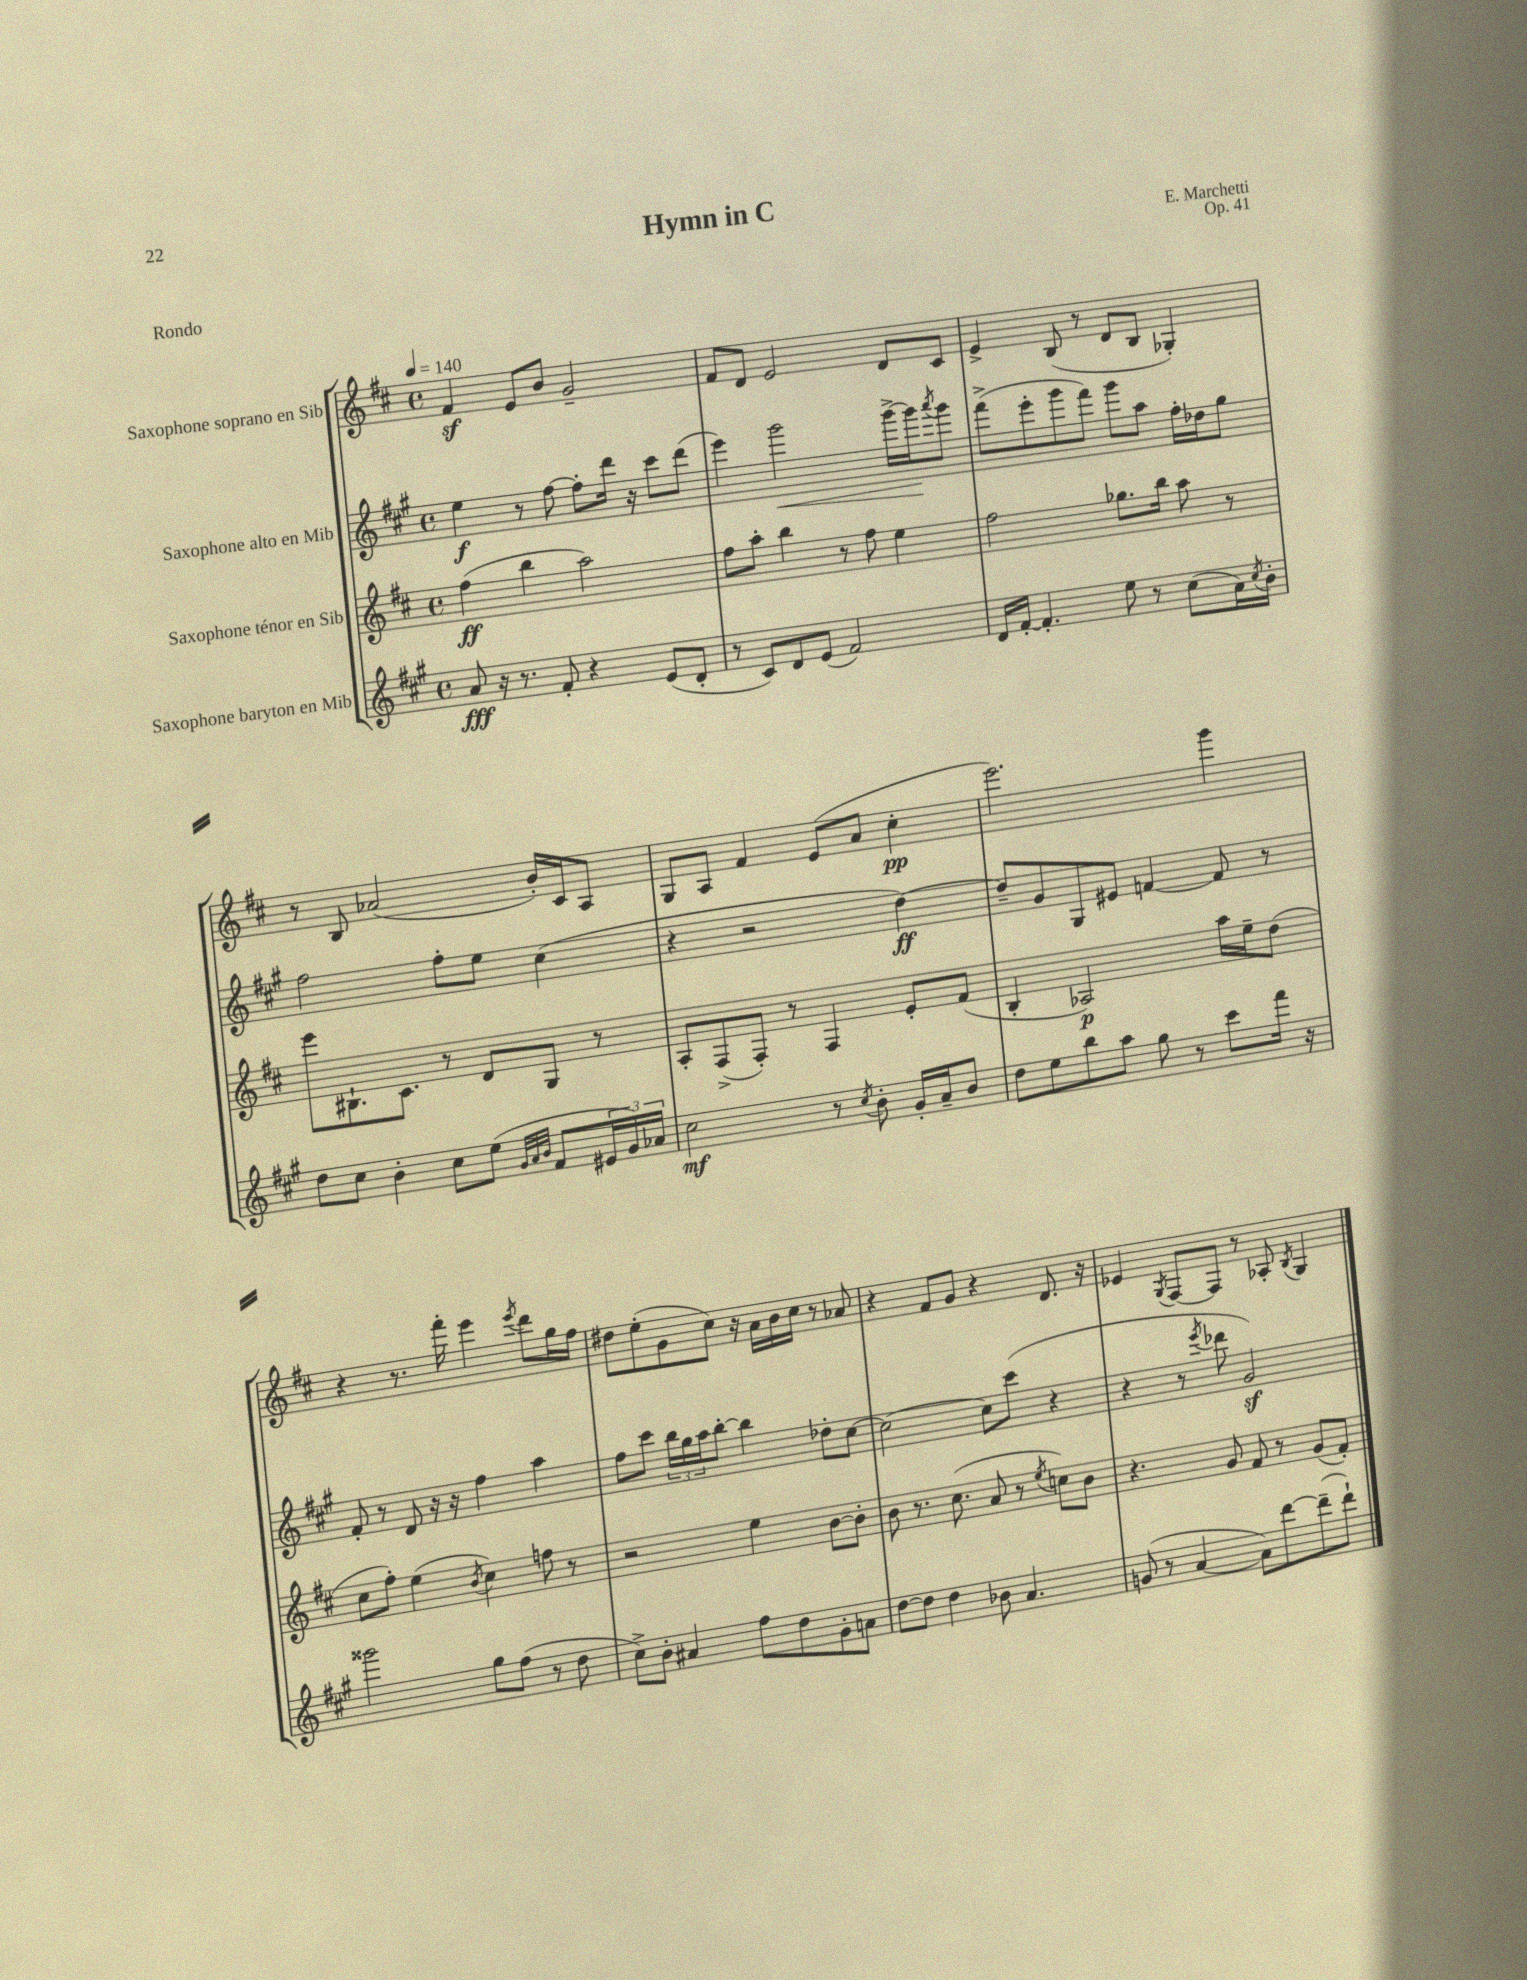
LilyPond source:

\header { title = "Hymn in C" composer = "E. Marchetti" opus = "Op. 41" piece = "Rondo" }
<<
\new StaffGroup <<
\new Staff = "s0" \with { instrumentName = "Saxophone soprano en Sib" } {
    \clef treble \key d \major \defaultTimeSignature \time 4/4 \tempo 4 = 140
    fis'4\sf e'8 b'8 g'2-- |
    fis'8 d'8 e'2 d'8 cis'8 |
    e'4-> b8( r8 d'8 b8 ges4-.) |
    r8 b8 aes'2( b'16-.) cis'16 a8 |
    g8 a8 fis'4 e'8( a'8 cis''4-.\pp |
    e'''2.) g'''4 |
    r4 r8. fis'''16-. e'''4 \acciaccatura { e'''8 } d'''8 g''16 fis''16 |
    dis''8 e''8-.( g'8 cis''8) r16 a'16 b'16 cis''16 r8 aes'8 |
    r4 fis'8 g'8 r4 d'8. r16 |
    ees'4 \acciaccatura { g8 } fis8~ fis8 r8 aes8-. \acciaccatura { b8 } g4 \bar "|." |
}
\new Staff = "s1" \with { instrumentName = "Saxophone alto en Mib" } {
    \clef treble \key a \major \defaultTimeSignature \time 4/4
    e''4\f r8 fis''8~ fis''8-. d'''16 r16 cis'''8 d'''8( |
    e'''4) gis'''2\< gis'''16~-> gis'''16\! \acciaccatura { a'''8 } gis'''8 |
    fis'''8->( e'''8-. gis'''8 fis'''8) gis'''8 a''8 fis''16-. des''16 gis''8 |
    fis''2 fis''8-. e''8 cis''4( |
    r4 r2 d''4~\ff) |
    d''8-- gis'8 gis8 eis'8 f'4~ f'8 r8 |
    fis'8-. r8 d'8 r16 r16 fis''4 a''4 |
    fis''8 cis'''8 \tuplet 3/2 { b''16 gis''16 a''16 } b''8~-. b''4 des''8-. cis''8~ |
    cis''2~ cis''8 cis'''8( r4 |
    r4 r8 \acciaccatura { e'''8 } des'''8 gis'2\sf) \bar "|." |
}
\new Staff = "s2" \with { instrumentName = "Saxophone ténor en Sib" } {
    \clef treble \key d \major \defaultTimeSignature \time 4/4
    fis''4\ff( b''4 a''2) |
    fis''8 a''8-. b''4 r8 fis''8 e''4 |
    fis''2 ges''8. b''16 a''8 r8 |
    e'''8 bis8.-! cis'8. r8 d'8 g8 r8 |
    a8-. fis8->( fis8-.) r8 fis4 e'8-. fis'8( |
    b4-. aes2\p) a''16 e''16-- d''8( |
    cis''8 fis''8-.) e''4( \acciaccatura { b'8 } cis''4) f''8 r8 |
    r2 e''4 b'8~ b'8-. |
    b'8 r8. cis''8.( a'8 r8 \acciaccatura { e''8 } c''8) b'8 |
    r4. g'8 fis'8 r8 g'8( fis'8-.) \bar "|." |
}
\new Staff = "s3" \with { instrumentName = "Saxophone baryton en Mib" } {
    \clef treble \key a \major \defaultTimeSignature \time 4/4
    a'8\fff r16 r8. fis'8-. r4 e'8( d'8-. |
    r8 cis'8) d'8 e'8( fis'2) |
    d'16 fis'16~-. fis'4.-. e''8 r8 cis''8( a'16) \acciaccatura { cis''8 } b'16-. |
    d''8 cis''8 b'4-. cis''8 e''8( \grace { gis'32 a'32 b'32 } fis'8 \tuplet 3/2 { eis'16 gis'16) aes'16 } |
    cis''2\mf r8 \acciaccatura { cis''8 } b'8-. gis'16-. a'16-- b'8 |
    d''8 e''8 b''8 a''8 gis''8 r8 cis'''8 fis'''16 r16 |
    gisis'''2 gis''8 fis''8( r8 d''8 |
    cis''8->) b'8-. ais'4 fis''8 d''8 gis'8-. a'8 |
    d''8~ d''8 d''4 bes'8 a'4. |
    g'8( r8 a'4~ a'8) d'''8~ d'''8--( d'''8-!) \bar "|." |
}
>>
>>
\layout { \context { \Score \remove "Bar_number_engraver" } }
